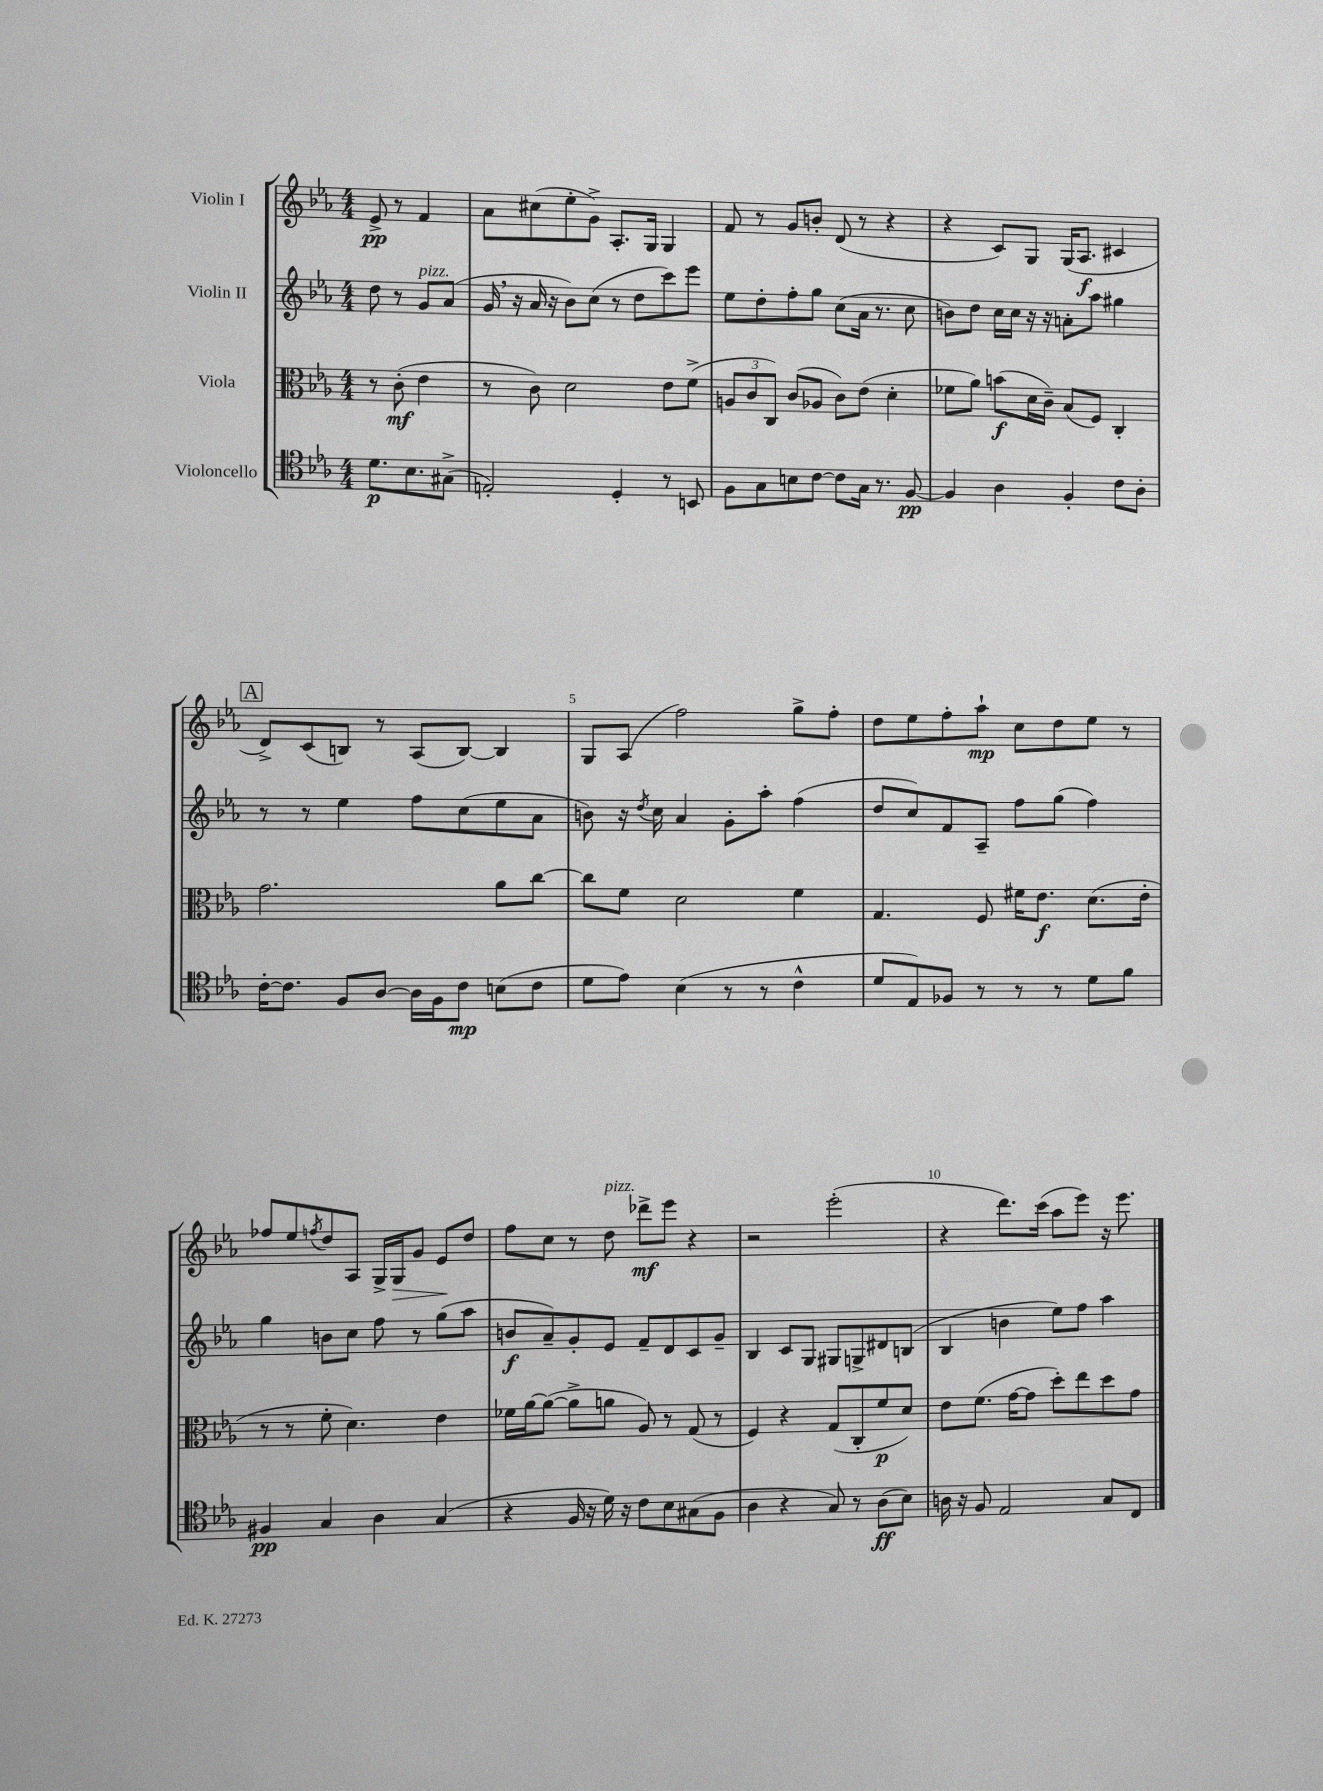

**kern	**kern	**kern	**kern
*staff4	*staff3	*staff2	*staff1
*clefC4	*clefC3	*clefG2	*clefG2
*k[b-e-a-]	*k[b-e-a-]	*k[b-e-a-]	*k[b-e-a-]
*M4/4	*M4/4	*M4/4	*M4/4
8.d\L	8r	8dd\	8e-^/
.	(8c'\	8r	8r
8.B-\	.	.	.
.	4e-\	8g/L	4f/
(8G#^\J	.	(8a-/J	.
=	=	=	=
2E'/)	8r	16g/	8a-\L
.	.	16r	.
.	8c\)	16a-/	(8cc#\
.	.	16r	.
.	2d\	8b-\L)	8ee-'\
.	.	(8cc\J	8g^\J)
4D'/	.	8r	8.A-'/L
.	.	8dd\L	.
.	.	.	16G/Jk
8r	8e-\L	8ccc\)	4G/
8BB/	(8f^\J	8eee-\J	.
=	=	=	=
8F\L	12A/L	8ee-\L	8f/
.	12c/	.	.
8G\	.	8dd'\	8r
.	12C/J)	.	.
8B\	(8c/L	8ff'\	8g/L
[8c\J	8A-/J	8gg\J	8b'/J
8c\]L	8c\L)	(8cc\L	(8d/
16G\Jk	(8e-\J	16a-\Jk	8r
8.r	.	8.r	.
.	4d'\	.	4r
[8F/	.	8cc\	.
=	=	=	=
4F/]	8f-\L	8b\L)	4r
.	8a-\J)	8dd\J	.
4A-\	(8b\L	16cc\LL	8c/L)
.	.	16cc\JJ	.
.	16d\L	16r	8G/J
.	16c~\JJ)	16r	.
4F'/	(8B-/L	8a'\L	(16G/LK
.	.	.	8.A-/J
.	8F/J)	8aa-\J	.
8c\L	4C'/	4gg#\	4c#/
8A-'\J	.	.	.
=	=	=	=
[16c'\LK	2.g\	8r	8d^/L)
8.c\]J	.	.	.
.	.	8r	(8c/
8F/L	.	4ee-\	8B/J)
[8A-/J	.	.	8r
16A-\]LL	.	8ff\L	(8A-/L
16F\J	.	.	.
8c\J	.	(8cc\	[8B/J)
(8B\L	8a-\L	8ee-\	4B/]
8c\J	[8cc\J	8a-\J	.
=	=	=	=
8d\L	8cc\]L	8b\)	8G/L
8e-\J)	8f\J	16r	(8A-/J
.	.	8qdd/	.
.	.	16cc\	.
(4B-\	2d\	4a-/	2ff\)
8r	.	8g'\L	.
8r	.	8aa-'\J	.
4c^^\	4f\	(4ff\	8gg^\L
.	.	.	8ff'\J
=	=	=	=
8d/L	4.G/	8dd/L	8dd\L
8E-/)	.	8cc/)	8ee-\
8F-/J	.	8f/	8ff'\
8r	8F/	8A-~/J	8aa-`\J
8r	16f#\LK	8ff\L	8cc\L
.	8.e-\J	.	.
8r	.	(8gg\J	8dd\
8d\L	(8.d\L	4ff\)	8ee-\J
8f\J	.	.	8r
.	16e-'\Jk	.	.
=	=	=	=
4F#/	8r	4gg\	8ff-/L
.	8r	.	8ee-/
.	.	.	8qff/
4G/	8f'\	8b\L	8dd/
.	4.d\)	8cc\J	8A-/J
4A-\	.	8ff\	16G^/LL
.	.	.	16G/J
.	.	8r	8g/J
(4G/	4e-\	(8gg\L	8e-/L
.	.	8aa-\J	8dd/J
=	=	=	=
4r	16f-\LL	8b/L	8ff\L
.	[16a-\J	.	.
.	(8a-\_J	8a-~/)	8cc\J
16F/	8a-^\]L	8g'/	8r
16r	.	.	.
16d\)	8a\J	8e-/J	8dd\
16r	.	.	.
8c\L	8A-/)	8f~/L	8ddd-^\L
8B-\	8r	8d/	8eee-\J
(8G#\	(8G/	8c/	4r
8F\J	8r	8g~/J	.
=	=	=	=
4A-\	4F/)	4B-/	2r
4r	4r	8c/L	.
.	.	8G/J	.
8G/)	(8G/L	8G#/L	(2eee-'\
8r	8C'/	8G^/	.
(8A-\L	8f/	8d#/	.
8B-\J)	8d/J)	(8B/J	.
=	=	=	=
16A\	8e-\L	4B-/	4r
16r	.	.	.
8F/	(8.f\J	.	.
2E-/	.	4b\	8.ddd\L)
.	[16g\LK	.	.
.	8g\]J	.	.
.	.	.	(16ccc\Jk
.	8dd'\L)	8ee-\L)	8aa-\L
.	8ee-\	8ff\J	8eee-\J)
8G/L	8dd\	4aa-\	16r
.	.	.	8.eee-\
8C/J	8g\J	.	.
==	==	==	==
*-	*-	*-	*-
